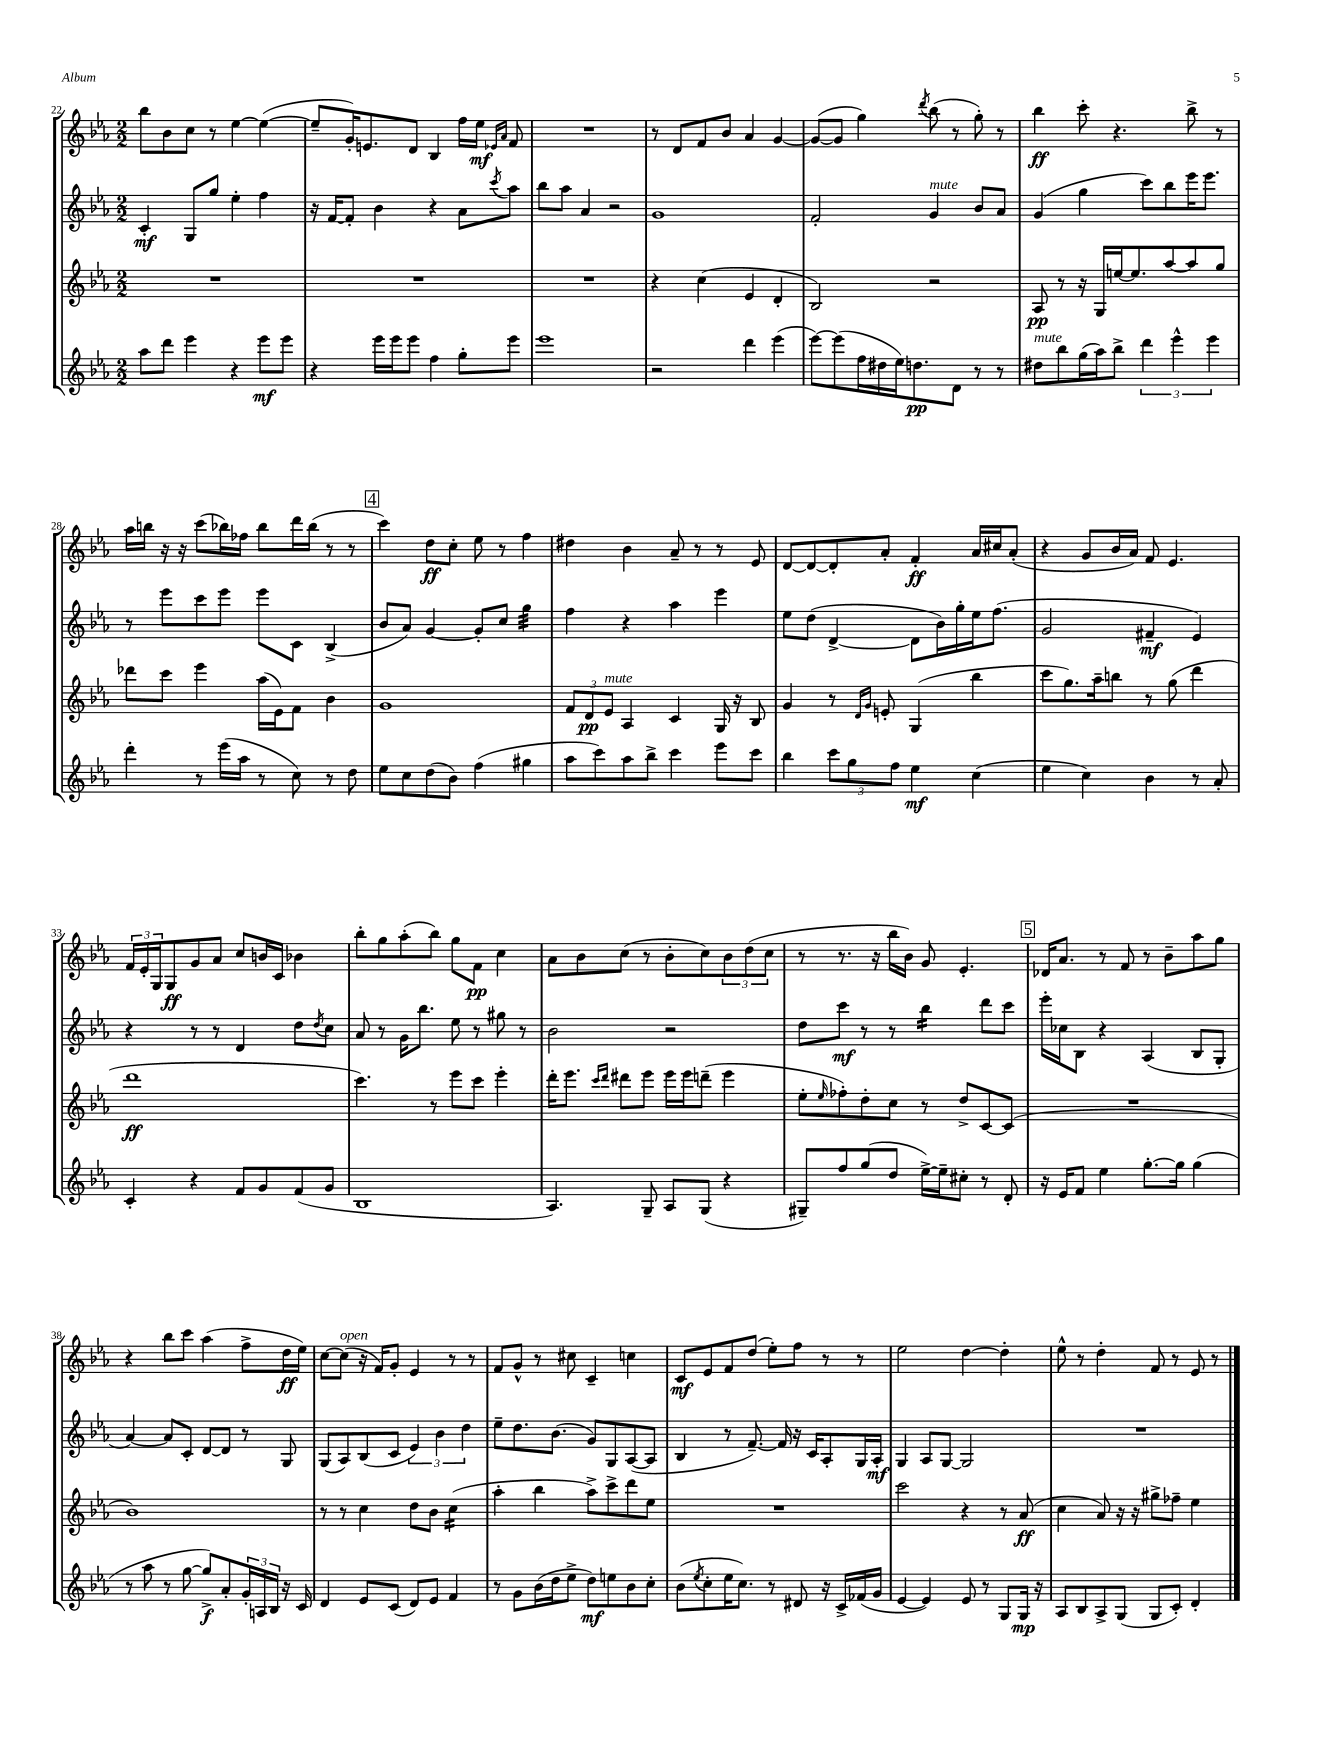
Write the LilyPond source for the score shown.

<<
\new StaffGroup <<
\new Staff = "s0" {
    \clef treble \key ees \major \numericTimeSignature \time 2/2
    bes''8 bes'8 c''8 r8 ees''4~ ees''4~( |
    ees''8-- g'16-.) e'8. d'8 bes4 f''16 ees''16\mf \grace { ees'16 aes'16 } f'8 |
    R1 |
    r8 d'8 f'8 bes'8 aes'4 g'4~ |
    g'8~( g'8 g''4) \acciaccatura { d'''8 } bes''8( r8 g''8-.) r8 |
    bes''4\ff c'''8-. r4. bes''8-> r8 |
    aes''16 b''16 r16 r16 c'''8( bes''16) fes''16 bes''8 d'''16 bes''16( r8 r8 |
    \mark \markup { \box "4" } c'''4) d''8\ff c''8-. ees''8 r8 f''4 |
    dis''4 bes'4 aes'8-- r8 r8 ees'8 |
    d'8~ d'8~ d'8-. aes'8-. f'4-.\ff aes'16 cis''16 aes'8-.( |
    r4 g'8 bes'16 aes'16) f'8 ees'4. |
    \tuplet 3/2 { f'16 ees'16-. g16 } g8\ff g'8 aes'8 c''8 b'16 c'16 bes'4 |
    bes''8-. g''8 aes''8-.( bes''8) g''8 f'8\pp c''4 |
    aes'8 bes'8 c''8( r8 bes'8-. c''8) \tuplet 3/2 { bes'8 d''8( c''8 } |
    r8 r8. r16 bes''16 bes'16) g'8 ees'4.-. |
    \mark \markup { \box "5" } des'16 aes'8. r8 f'8 r8 bes'8-- aes''8 g''8 |
    r4 bes''8 c'''8 aes''4( f''8-> d''16\ff ees''16) |
    c''8~ c''8^\markup { \italic "open" }( r16 f'16) g'8-. ees'4 r8 r8 |
    f'8 g'8-^ r8 cis''8 c'4-- c''4 |
    c'8\mf ees'8 f'8 d''8( ees''8-.) f''8 r8 r8 |
    ees''2 d''4~ d''4-. |
    ees''8-^ r8 d''4-. f'8 r8 ees'8 r8 \bar "|." |
}
\new Staff = "s1" {
    \clef treble \key ees \major \numericTimeSignature \time 2/2
    c'4-.\mf g8 g''8 ees''4-. f''4 |
    r16 f'16~ f'8-. bes'4 r4 aes'8 \acciaccatura { c'''8 } aes''8 |
    bes''8 aes''8 aes'4 r2 |
    g'1 |
    f'2-. g'4^\markup { \italic "mute" } bes'8 aes'8 |
    g'4( g''4 c'''8) bes''8 ees'''16 ees'''8. |
    r8 ees'''8 c'''8 ees'''8 ees'''8 c'8 bes4->( |
    \mark \markup { \box "4" } bes'8 aes'8) g'4~ g'8-. c''8 g''4:32 |
    f''4 r4 aes''4 ees'''4 |
    ees''8 d''8( d'4~-> d'8 bes'16) g''16-. ees''16 f''8.( |
    g'2 fis'4--\mf ees'4) |
    r4 r8 r8 d'4 d''8 \acciaccatura { d''8 } c''8 |
    aes'8 r8 g'16 bes''8. ees''8 r8 gis''8 r8 |
    bes'2 r2 |
    d''8 c'''8\mf r8 r8 bes''4:16 d'''8 c'''8 |
    \mark \markup { \box "5" } ees'''16-. ces''16 bes8 r4 aes4( bes8 g8-. |
    aes'4~) aes'8 c'8-. d'8~ d'8 r8 g8 |
    g8( aes8) bes8( c'8 \tuplet 3/2 { ees'4) bes'4 d''4 } |
    ees''8-- d''8. bes'8.( g'8) g8 aes8~( aes8 |
    bes4 r8 f'8.~--) f'16 r16 c'16 aes8-. g16 aes16-.\mf |
    g4 aes8 g8~ g2 |
    R1 \bar "|." |
}
\new Staff = "s2" {
    \clef treble \key ees \major \numericTimeSignature \time 2/2
    R1 |
    R1 |
    R1 |
    r4 c''4( ees'4 d'4-. |
    bes2) r2 |
    aes8\pp r8 r16 g16 e''16~ e''8. aes''8~ aes''8 g''8 |
    des'''8 c'''8 ees'''4 aes''16( ees'16) f'8 bes'4 |
    \mark \markup { \box "4" } g'1 |
    \tuplet 3/2 { f'8 d'8\pp ees'8^\markup { \italic "mute" } } aes4 c'4 g16 r16 bes8 |
    g'4 r8 \grace { d'16 g'16 } e'8-. g4( bes''4 |
    c'''8 g''8.) aes''16-- b''8 r8 g''8( d'''4 |
    d'''1\ff |
    c'''4.) r8 ees'''8 c'''8 ees'''4-. |
    d'''16-. ees'''8. \grace { c'''16 d'''16 } dis'''8 ees'''8 ees'''16 ees'''16 d'''8--( ees'''4 |
    ees''8-. \grace { ees''16 } fes''8-.) d''8-. c''8 r8 d''8-> c'8~ c'8( |
    \mark \markup { \box "5" } R1 |
    bes'1) |
    r8 r8 c''4 d''8 bes'8 c''4:16( |
    aes''4-. bes''4 aes''8->) c'''8-> d'''8 ees''8 |
    R1 |
    c'''2 r4 r8 aes'8\ff( |
    c''4 aes'8) r16 r16 gis''8-> fes''8-- ees''4 \bar "|." |
}
\new Staff = "s3" {
    \clef treble \key ees \major \numericTimeSignature \time 2/2
    aes''8 d'''8 ees'''4 r4 ees'''8\mf ees'''8 |
    r4 ees'''16 ees'''16 ees'''8 f''4 g''8-. ees'''8 |
    ees'''1 |
    r2 d'''4 ees'''4( |
    ees'''8~) ees'''8( f''16 dis''16 ees''16) d''8.\pp d'8 r8 r8 |
    dis''8^\markup { \italic "mute" } bes''8 g''16( aes''16) bes''8-> \tuplet 3/2 { d'''4 ees'''4-^ ees'''4 } |
    d'''4-. r8 ees'''16( aes''16 r8 c''8) r8 d''8 |
    \mark \markup { \box "4" } ees''8 c''8 d''8( bes'8) f''4( gis''4 |
    aes''8 c'''8) aes''8 bes''8-> c'''4 ees'''8 c'''8 |
    bes''4 \tuplet 3/2 { c'''8 g''8 f''8 } ees''4\mf c''4( |
    ees''4 c''4) bes'4 r8 aes'8-. |
    c'4-. r4 f'8 g'8 f'8( g'8 |
    bes1 |
    aes4.) g8-- aes8 g8( r4 |
    gis8--) f''8 g''8( d''8 ees''16~->) ees''16-- cis''8-. r8 d'8-. |
    \mark \markup { \box "5" } r16 ees'16 f'8 ees''4 g''8.~-. g''16 g''4( |
    r8 aes''8 r8 g''8~ g''8->\f) aes'8-. \tuplet 3/2 { g'16-. a16 bes16 } r16 c'16 |
    d'4 ees'8 c'8( d'8) ees'8 f'4 |
    r8 g'8 bes'16( d''16 ees''8-> d''8\mf) e''8 bes'8 c''8-. |
    bes'8( \acciaccatura { ees''8 } c''8-. ees''16 c''8.) r8 dis'8 r16 c'16-> fes'16( g'16 |
    ees'4~ ees'4) ees'8 r8 g8 g16\mp r16 |
    aes8 bes8 aes8-> g8( g8 c'8-.) d'4-. \bar "|." |
}
>>
>>
\layout { \context { \Score currentBarNumber = #22 } }
